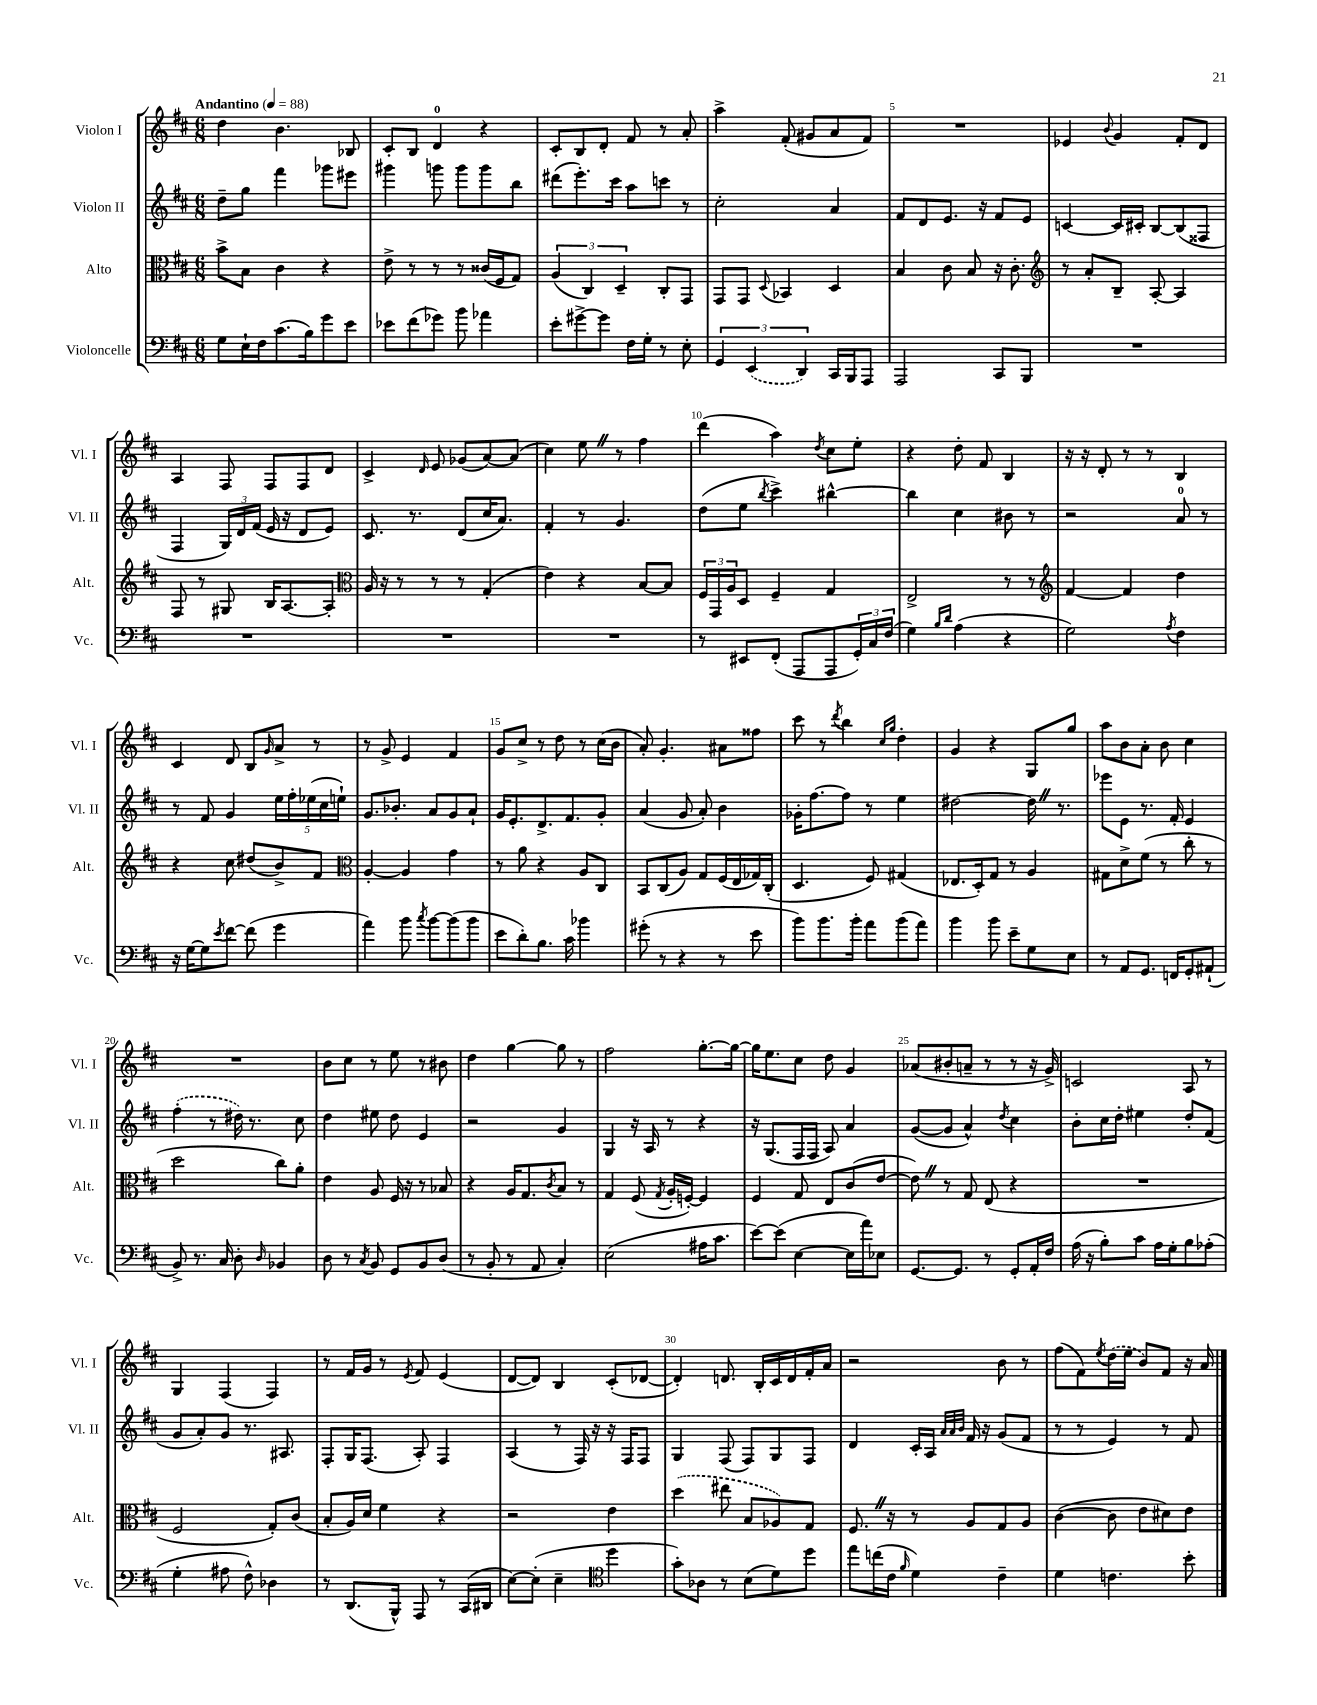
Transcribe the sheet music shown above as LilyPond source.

<<
\new StaffGroup <<
\new Staff = "s0" \with { instrumentName = "Violon I" shortInstrumentName = "Vl. I" } {
    \clef treble \key d \major \numericTimeSignature \time 6/8 \tempo "Andantino" 4 = 88
    d''4 b'4. bes8 |
    cis'8-. b8 d'4-0 r4 |
    cis'8-. b8 d'8-. fis'8 r8 a'8-. |
    a''4-> fis'8-.( gis'8 a'8 fis'8) |
    R2. |
    ees'4 \appoggiatura { b'8 } g'4 fis'8-. d'8 |
    a4 fis8 fis8 fis8 d'8 |
    cis'4-> \grace { d'16 } e'8 ges'8( a'8~) a'8( |
    cis''4) e''8 \once \override BreathingSign.text = \markup { \musicglyph "scripts.caesura.straight" } \breathe r8 fis''4 |
    d'''4( a''4) \acciaccatura { d''8 } cis''8 e''8-. |
    r4 d''8-. fis'8 b4 |
    r16 r16 d'8-. r8 r8 b4 |
    cis'4 d'8 b8 \grace { g'16 } a'8-> r8 |
    r8 g'8-> e'4 fis'4 |
    g'8 cis''8-> r8 d''8 r8 cis''16( b'16 |
    a'8-.) g'4.-. ais'8 fisis''8 |
    cis'''8 r8 \acciaccatura { d'''8 } b''4 \grace { cis''16 g''16 } d''4-. |
    g'4 r4 g8 g''8 |
    a''8 b'8 a'8-. b'8 cis''4 |
    R2. |
    b'8 cis''8 r8 e''8 r8 bis'8 |
    d''4 g''4~ g''8 r8 |
    fis''2 g''8.~-. g''16~ |
    g''16 e''8. cis''8 d''8 g'4 |
    aes'8( bis'8-. a'8-- r8 r8 r16 g'16->) |
    c'2 a8 r8 |
    g4 fis4( fis4) |
    r8 fis'16 g'16 r8 \acciaccatura { e'8 } fis'8 e'4( |
    d'8~ d'8) b4 cis'8-.( des'8~ |
    des'4-.) d'8. b16-. cis'16 d'16 fis'16-. a'16 |
    r2 b'8 r8 |
    fis''8( fis'8) \acciaccatura { e''8 } \once \slurDashed d''16( e''16 b'8) fis'8 r16 a'16 \bar "|." |
}
\new Staff = "s1" \with { instrumentName = "Violon II" shortInstrumentName = "Vl. II" } {
    \clef treble \key d \major \numericTimeSignature \time 6/8
    d''8-- g''8 fis'''4 ges'''8 eis'''8 |
    gis'''4 g'''8 g'''8 g'''8 b''8 |
    dis'''8( e'''8.-.) cis'''16 a''8 c'''8 r8 |
    cis''2-. a'4 |
    fis'8 d'8 e'8. r16 fis'8 e'8 |
    c'4~ c'16 cis'16-. b8~ b8( fisis8 |
    fis4 \tuplet 3/2 { g16) d'16 fis'16( } e'16 r16 d'8 e'8) |
    cis'8. r8. d'8( cis''16 a'8.) |
    fis'4-. r8 g'4. |
    d''8( e''8 \acciaccatura { b''8 } cis'''4->) bis''4~-^ |
    bis''4 cis''4 bis'8 r8 |
    r2 a'8-0 r8 |
    r8 fis'8 g'4 \tuplet 5/4 { e''16 fis''16-. ees''16( cis''16 e''16-!) } |
    g'8. bes'8.-. a'8 g'8 a'8-! |
    g'16 e'8.-. d'8.-> fis'8. g'8-. |
    a'4( g'8 a'8-.) b'4 |
    ges'16-. fis''8.~ fis''8 r8 e''4 |
    dis''2~ dis''16 \once \override BreathingSign.text = \markup { \musicglyph "scripts.caesura.straight" } \breathe r8. |
    ees'''8 e'8 r8. fis'16-. e'4 |
    \once \slurDashed fis''4-.( r8 dis''16) r8. cis''8 |
    d''4 eis''8 d''8 e'4 |
    r2 g'4 |
    g4 r16 a16 r8 r4 |
    r16 g8.( fis16 fis16 a8) a'4 |
    g'8~( g'8 a'4-^) \acciaccatura { d''8 } cis''4 |
    b'8-. cis''16 d''16-. eis''4 d''8-. fis'8( |
    g'8 a'8-.) g'8 r8. ais8. |
    fis8-. g16 fis8.( a8-.) fis4 |
    a4( r8 fis16) r16 r16 fis16 fis8 |
    g4 fis8( fis8) g8 fis8 |
    d'4 cis'16-. a16 \grace { a'32 a'32 b'32 } fis'16 r16 g'8( fis'8 |
    r8 r8 e'4) r8 fis'8 \bar "|." |
}
\new Staff = "s2" \with { instrumentName = "Alto" shortInstrumentName = "Alt." } {
    \clef alto \key d \major \numericTimeSignature \time 6/8
    b'8-> b8 cis'4 r4 |
    e'8-> r8 r8 r8 cisis'16( fis16 g8) |
    \tuplet 3/2 { a4( cis4) d4-- } cis8-. g,8 |
    g,8 g,8 \appoggiatura { d8 } bes,4 d4 |
    b4 cis'8 b8 r16 cis'8.-. |
    \clef treble r8 a'8-. b8-- a8~-. a4 |
    fis8 r8 gis8 b16 a8.~ a8-. |
    \clef alto a16 r16 r8 r8 r8 g4-.( |
    e'4) r4 b8~ b8 |
    \tuplet 3/2 { fis16 g,16 a16 } d8 fis4-- g4 |
    e2-> r8 r8 |
    \clef treble fis'4~ fis'4 d''4 |
    r4 cis''8 dis''8( b'8->) fis'8 |
    \clef alto a4~-. a4 g'4 |
    r8 a'8 r4 a8 cis8 |
    b,8 cis8( a8) g8 fis16( e16 ges16) cis16-.( |
    d4. fis8) gis4( |
    ees8. d16-.) g8 r8 a4 |
    gis8 d'8-> fis'8( r8 cis''8-. r8 |
    d''2 cis''8) a'8-. |
    e'4 a8 fis16 r16 r8 bes8 |
    r4 a16 g8. \acciaccatura { cis'8 } b8 r8 |
    g4 fis8( \acciaccatura { g8 } a16-. f16~-.) f4 |
    fis4 g8 e8 cis'8( e'8~ |
    e'8) \once \override BreathingSign.text = \markup { \musicglyph "scripts.caesura.straight" } \breathe r8 g8 e8( r4 |
    R2. |
    fis2 g8-.) cis'8( |
    b8-. a16) d'16 fis'4 r4 |
    r2 e'4 |
    \once \slurDashed d''4( eis''8 b8 aes8) g8 |
    fis8. \once \override BreathingSign.text = \markup { \musicglyph "scripts.caesura.straight" } \breathe r16 r8 a8 g8 a8 |
    cis'4~( cis'8 e'8 dis'8) e'8 \bar "|." |
}
\new Staff = "s3" \with { instrumentName = "Violoncelle" shortInstrumentName = "Vc." } {
    \clef bass \key d \major \numericTimeSignature \time 6/8
    g8 e16-! fis16 cis'8.( b16) g'8 e'8 |
    ees'8 fis'8( ges'8) b'8 aes'4 |
    e'8-. gis'8~-> gis'8 fis16 g16-. r8 e8-. |
    \tuplet 3/2 { g,4 \once \slurDashed e,4( d,4) } cis,16 b,,16 a,,8 |
    a,,2 cis,8 b,,8 |
    R2. |
    R2. |
    R2. |
    R2. |
    r8 eis,8 fis,8-.( a,,8 a,,8 \tuplet 3/2 { g,16-.) cis16 fis16( } |
    g4) \grace { b16 d'16 } a4( r4 |
    g2) \acciaccatura { a8 } fis4 |
    r16 g16~ g8 \acciaccatura { e'8 } fis'8~ fis'8( g'4 |
    a'4) b'8 \acciaccatura { cis''8 } b'8~ b'8( b'8 |
    e'8 d'8-.) b8. cis'16 bes'4 |
    gis'8-.( r8 r4 r8 e'8 |
    b'8) b'8. b'16-. a'8 b'8( a'8) |
    b'4 b'8 e'8-- g8 e8 |
    r8 a,8 g,8. f,16 g,8-. ais,8-!( |
    b,8->) r8. cis16 d8-. \grace { d16 } bes,4 |
    d8 r8 \acciaccatura { cis8 } b,8 g,8 b,8 d8( |
    r8 b,8-. r8 a,8 cis4-.) |
    e2( ais16 cis'8. |
    e'8~) e'8( e4~ e16 a'16) ees8 |
    g,8.~ g,8. r8 g,8-. a,16-. fis16 |
    a16( r16 b8-.) cis'8 a16 g16-. b8 aes8-.( |
    g4-. ais8 fis8-^) des4 |
    r8 d,8.( b,,16-^) a,,8 r8 cis,16( dis,16 |
    e8~) e8-.( e4-- \clef tenor d''4 |
    g'8-.) aes8 r8 b8( d'8) d''8 |
    e''8 c''16( cis'16 \grace { fis'16 } d'4) cis'4-- |
    d'4 c'4. b'8-. \bar "|." |
}
>>
>>
\layout { \context { \Score \override BarNumber.break-visibility = ##(#f #t #t) barNumberVisibility = #(every-nth-bar-number-visible 5) } }
